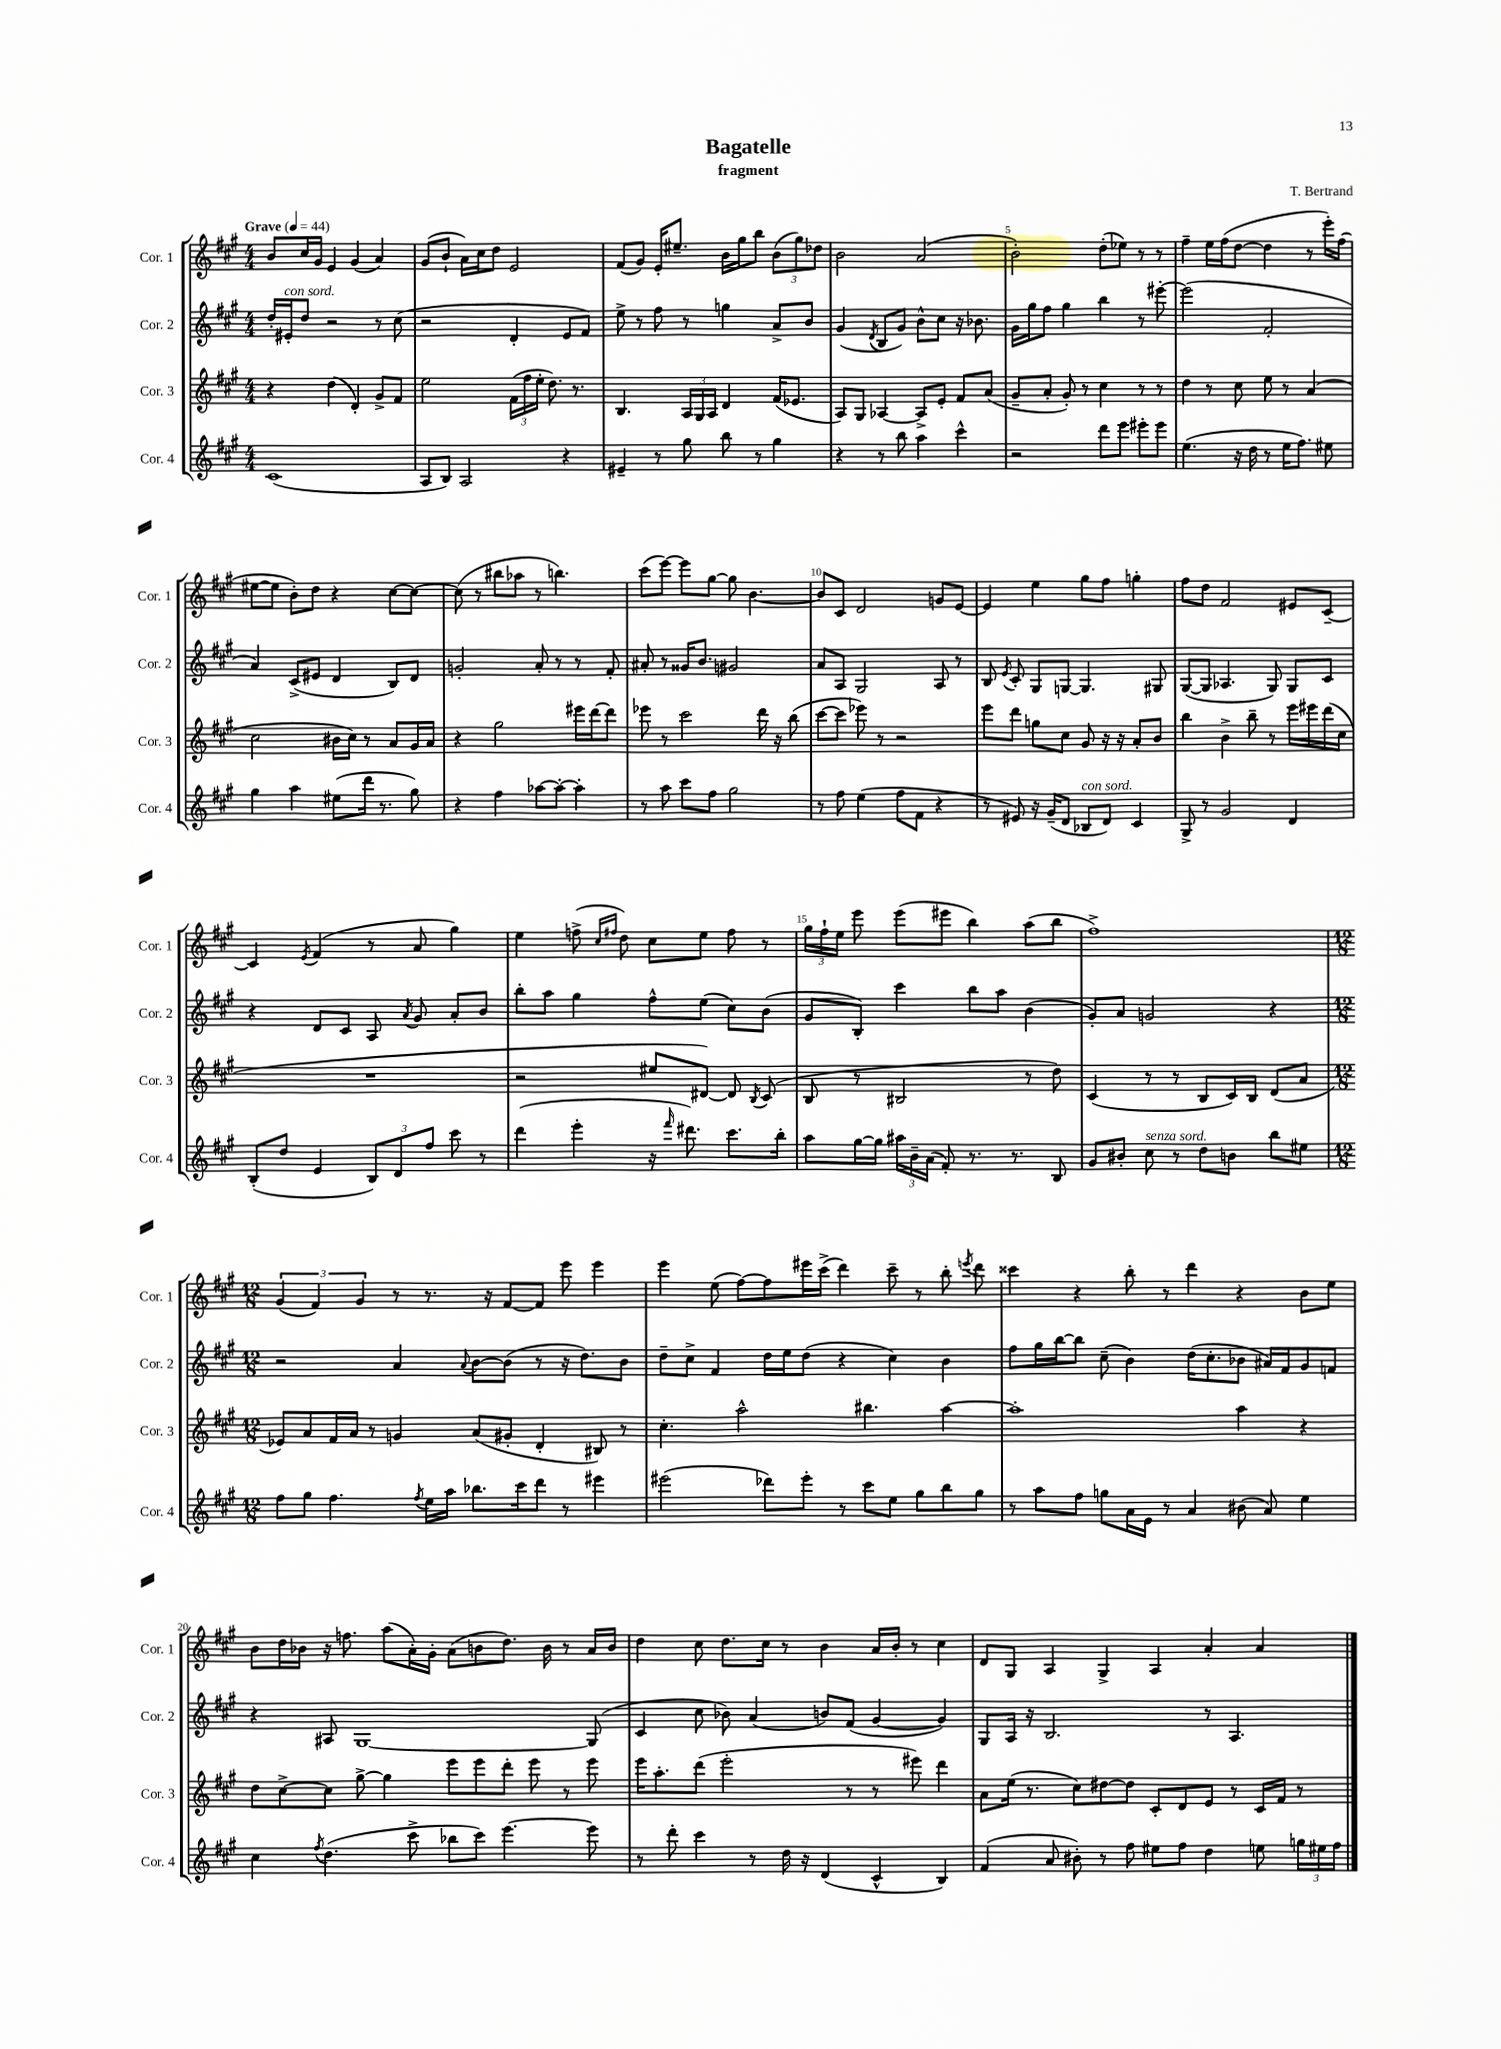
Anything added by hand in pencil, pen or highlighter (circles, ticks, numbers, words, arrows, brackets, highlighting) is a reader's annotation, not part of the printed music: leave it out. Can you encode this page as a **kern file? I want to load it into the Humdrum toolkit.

**kern	**kern	**kern	**kern
*part4	*part3	*part2	*part1
*staff4	*staff3	*staff2	*staff1
*I"Cor. 4	*I"Cor. 3	*I"Cor. 2	*I"Cor. 1
*I'Cor. 4	*I'Cor. 3	*I'Cor. 2	*I'Cor. 1
*clefG2	*clefG2	*clefG2	*clefG2
*k[f#c#g#]	*k[f#c#g#]	*k[f#c#g#]	*k[f#c#g#]
*M4/4	*M4/4	*M4/4	*M4/4
*MM44	*MM44	*MM44	*MM44
=1	=1	=1	=1
!	!	!	!LO:TX:a:B:t=Grave
(1c#	4r	16dd'/LL	8b/L
!	!	!LO:TX:a:i:t=con sord.	!
.	.	16e#X'/J	.
.	.	8dd/J	16cc#/L
.	.	.	16g#/JJ
.	(4dd\	2r	4e/
.	4d'/)	.	(4g#/
.	8g#^/L	8r	4a/)
.	8f#/J	(8cc#\	.
=2	=2	=2	=2
8A/L	2ee\	2r	(8g#/L
8B/J)	.	.	8b`/J
2A/	.	.	16a\LL)
.	.	.	16cc#\J
.	.	.	8dd\J
.	(24f#\LL	4d'/	2e/
.	24ff#\	.	.
.	24ee'\JJ	.	.
.	8.dd\)	.	.
4r	.	8e/L	.
.	8.r	.	.
.	.	8f#/J)	.
=3	=3	=3	=3
4e#X~/	4.B/	8ee^\	(8f#/L
.	.	8r	8g#/J)
8r	.	8ff#\	16e'/KL
.	.	.	8.ee#X~/J
8gg#\	24A/LL	8r	.
.	24G#/	.	.
.	24A/JJ	.	.
8bb\	4d/	4ggn\	16b\LL
.	.	.	16gg#\J
8r	.	.	8bb\J
4gg#\	(16f#/KL	8a^/L	(12b\L
.	8.e-X/J	.	.
.	.	.	12gg#\)
.	.	8b/J	.
.	.	.	12dd-X\J
=4	=4	=4	=4
4r	8A/L)	(4g#/	2b\
.	8G#/J	.	.
.	.	8qd/	.
8r	[4A-X/	8B/L	.
8bb\	.	8g#/J)	.
4aa\	8A-^/L]	8b^^\L	(2a/
.	8e'/J	8cc#\J	.
4ccc#^^\	8f#/L	16r	.
.	.	8.b-X\	.
.	(8a/J	.	.
=5	=5	=5	=5
2r	8g#~/L	16g#\LL	2b'\)
.	.	16gg#\J	.
.	8a'/J	8ff#\J	.
.	8g#'/)	4gg#\	.
.	8r	.	.
8ddd\L	4cc#\	4bb\	(8dd'\L
8eee\J	.	.	8ee-X\J)
8eee#X'\L	8r	8r	8r
8eee#\J	8r	[8eee#X'\	8r
=6	=6	=6	=6
(4.ee\	4dd\	(2eee#\]	4ff#~\
.	8r	.	16ee\LL
.	.	.	(16ff#\J
16r	8cc#\	.	[8dd\J
16dd\	.	.	.
8r	8ee\	2f#'/	4dd\]
16ee\KL	8r	.	.
8.ff#\J)	.	.	.
.	(4a/	.	8r
8ee#X\	.	.	16eee'\LL)
.	.	.	(16ff#\JJ
!!LO:LB:g=z
=7	=7	=7	=7
4gg#\	2cc#\	4a/)	[8ee#X\L
.	.	.	8ee#\J]
4aa\	.	(8c#^/L	8b'\L)
.	.	8e#X/J	8dd\J
(8ee#X\L	16b#X\LL	4d/	4r
.	16cc#\JJ)	.	.
16ddd\Jk	8r	.	.
8.r	.	.	.
.	8a/L	8B/L)	[8cc#\L
8gg#\)	16g#/L	8d/J	8cc#\J_
.	16a/JJ	.	.
=8	=8	=8	=8
4r	4r	2gn'/	(8cc#\]
.	.	.	8r
4ff#\	2gg#\	.	8bb#X\L
.	.	.	8aa-X\J
[8aa-X\L	.	8a'/	8r
8aa-'\J_	.	8r	4.bbn\)
4aa-'\]	16eee#X\LL	8r	.
.	[16ddd\J	.	.
.	8ddd\J]	8f#'/	.
=9	=9	=9	=9
8r	8eee-X\	8a#X'/	(8ccc#\L
8aa\	8r	8r	[8eee\J)
8ccc#\L	2ccc#\	16g##X/KL	8eee\L]
.	.	8.b/J	.
8ff#\J	.	.	[8gg#\J
2gg#\	.	2g#X/	8gg#\]
.	.	.	[4.b\
.	16ddd\	.	.
.	16r	.	.
.	(8bb\	.	.
=10	=10	=10	=10
8r	[8ccc#\L	8a/L	8b/L]
8ff#\	8ccc#\J]	8A/J	8c#/J
(4ee\	8eee-X\)	2G#/	2d/
.	8r	.	.
8ff#\L	2r	.	.
8f#\J	.	.	.
4r	.	8A/	8gn/L
.	.	8r	[8e/J
=11	=11	=11	=11
8r	8eee\L	8B/	4e/]
.	.	8qe/	.
8e#X/)	8ddd\J	8c#'/	.
16r	8ggn\L	8G#/L	4ee\
(16g#~/KL	.	.	.
8d/J	8cc#\J	[8Gn/J	.
!LO:TX:a:i:t=con sord.	!	!	!
8B-X/L	8g#/	4.G/]	8gg#\L
8d/J)	16r	.	8ff#\J
.	16r	.	.
4c#/	8a'/L	.	4ggn'\
.	8b/J	8G#X/	.
=12	=12	=12	=12
8G#^/	4bb\	([8G#/L	8ff#\L
8r	.	8G#/J]	8dd\J
2g#/	4b^\	4.A-X/	2f#/
.	8bb~\	.	.
.	8r	8G#/)	.
4d/	16eee\LL	8G#/L	8e#X/L
.	16eee#X\	.	.
.	(16ddd\	8c#/J	[8c#~/J
.	16cc#\JJ	.	.
!!LO:LB:g=z
=13	=13	=13	=13
(8B'/L	1r	4r	4c#/]
8dd/J	.	.	.
.	.	.	8qe/
4e/	.	8d/L	(4f#/
.	.	8c#/J	.
12B/L)	.	8A/	8r
12d/	.	.	.
.	.	8qa/	.
.	.	8g#/	8a/
12ff#/J	.	.	.
8ccc#\	.	8a'/L	4gg#\)
8r	.	8b/J	.
=14	=14	=14	=14
(4ddd\	2r	8bb'\L	4ee\
.	.	8aa\J	.
4eee'\	.	4gg#\	(8ffn^\
.	.	.	16qqcc#/LL
.	.	.	16qqff#X/JJ
.	.	.	8dd\)
16r	8ee#X/L	8ff#^^\L	8cc#\L
16qqfff#/	.	.	.
8.ddd#X\)	.	.	.
.	[8d#X/J)	(8ee\J	8ee\J
8.ccc#\L	8d#/]	8cc#\L)	8ff#\
.	8qB/	.	.
.	(8c#/	(8b\J	8r
16bb'\Jk	.	.	.
=15	=15	=15	=15
8aa\L	8B/	8g#/L	24gg#\LL
.	.	.	24ff#`\
.	.	.	24ee\JJ
[16gg#\L	8r	8B'/J)	8eee\
16gg#\JJ]	.	.	.
24aa#X\LL	2B#X/	4ccc#\	(8eee\L
24b~\	.	.	.
(24a\JJ	.	.	.
8f#'/)	.	.	8eee#X\J
8.r	.	8bb\L	4bb\)
.	.	8aa\J	.
8.r	.	.	.
.	8r	(4b\	(8aa\L
8B/	8dd\)	.	8bb\J
=16	=16	=16	=16
8g#/L	(4c#/	8g#'/L)	1ff#^)
8b#X'/J	.	8a/J	.
!LO:TX:a:i:t=senza sord.	!	!	!
8cc#\	8r	2gn/	.
8r	8r	.	.
8dd\L	8B/L	.	.
8bn\J	16c#/L)	.	.
.	16B/JJ	.	.
8bb\L	(8d/L	4r	.
8ee#X\J	8a/J	.	.
!!LO:LB:g=z
=17	=17	=17	=17
*M12/8	*M12/8	*M12/8	*M12/8
8ff#\L	8e-X/L)	2r	(6g#/
8gg#\J	8a/	.	.
.	.	.	6f#/)
4.ff#\	16f#/L	.	.
.	16a/JJ	.	.
.	.	.	6g#/
.	8r	.	.
.	4gn/	4a/	8r
8qff#/	.	.	.
16ee\LL	.	.	8.r
16aa\JJ	.	.	.
.	.	8qqa/	.
8.bb-X\L	(8a/L	[8b\L	.
.	.	.	16r
.	8g#X'/J	(8b\J]	[8f#/L
16ccc#\k	.	.	.
8ddd\J	4d'/	8r	8f#/J]
8r	.	16r	8eee\
.	.	8.dd\L)	.
4eee#X\	8B#X/)	.	4eee\
.	8r	8b\J	.
=18	=18	=18	=18
(2eee#X\	4.cc#'\	8dd~\L	4eee\
.	.	8cc#^\J	.
.	.	4f#/	(8ee\
.	2aa^^\	.	[8ff#\L)
8ddd-X\L)	.	16dd\LL	8ff#\]
.	.	16ee\J	.
8eee#'\J	.	(8dd\J	16eee#X\L
.	.	.	(16ccc#^\JJ
8r	.	4r	4ddd\)
8ccc#\L	4.bb#X\	.	.
8ee\J	.	4cc#\)	8ccc#~\
8gg#\L	.	.	8r
8bb\	[4aa\	4b\	8bb'\
.	.	.	8qeeen/
8gg#\J	.	.	8ddd\
=19	=19	=19	=19
8r	1aa']	8ff#\L	4ccc##X\
8aa\L	.	16gg#\L	.
.	.	[16bb\J	.
8ff#\J	.	8bb\J]	4r
8ggn\L	.	(8cc#~\	.
16a\L	.	4b\)	8bb'\
16e\JJ	.	.	.
8r	.	.	8r
4a/	.	(16dd\KL	4ddd\
.	.	8.cc#'\	.
(8b#X\	4aa\	8b-X\J	4r
8a/)	.	16a#X/LL)	.
.	.	16f#/J	.
4ee\	4r	8g#/	8b\L
.	.	8fn/J	8ee\J
!!LO:LB:g=z
=20	=20	=20	=20
4cc#\	8dd\L	4r	8b\L
.	[8cc#^\	.	16dd\L
.	.	.	16b-X\JJ
8qff#/	.	.	.
(4.dd\	8cc#\J]	8A#X/	16r
.	.	.	8.ffn\
.	[8gg#^\	[1G#	.
.	4gg#\]	.	(8aa\L
8ccc#^\	.	.	16a'\L)
.	.	.	16g#'\JJ
8bb-X\L	8eee\L	.	(8a\L
8ccc#\J)	8eee\	.	8bn\
[4.eee\	8ddd'\J	.	8.dd\J)
.	8eee\	.	.
.	.	.	16b\
.	8r	.	8r
8eee\]	8eee\	(8G#/]	16a/LL
.	.	.	16b/JJ
=21	=21	=21	=21
8r	16eee\KL	4c#/	4dd\
.	8.aa'\	.	.
8ddd'\	.	.	.
4ccc#\	(8ddd\J	8cc#\	8cc#\
.	2eee'\	8b-X\)	8.dd\L
8r	.	(4a/	.
.	.	.	16cc#\Jk
16dd\	.	.	8r
16r	.	.	.
(4d/	.	8bn/L)	4b\
.	8r	(8f#/J	.
4c#^^/	8r	[4g#/	16a/LL
.	.	.	16b'/JJ
.	8eee#X\)	.	8r
4B/)	4ddd\	4g#/])	4cc#\
=22	=22	=22	=22
(4f#/	8a\L	8G#/L	8d/L
.	(16ee\Jk	16A/Jk	8G#/J
.	8.r	16r	.
8a/	.	2.B/	4A/
8b#X'\)	8cc#\L)	.	.
8r	[8dd#X\	.	4G#^/
8ff#\	8dd#\J]	.	.
8ee#X\L	8c#'/L	.	4A/
8ff#\J	8d/	.	.
4dd\	8e/J	8r	4a'/
.	8r	4.A/	.
8een\	16c#/LL	.	4a/
.	16f#/JJ	.	.
24ggn\LL	8r	.	.
24ee#X\	.	.	.
24ff#\JJ	.	.	.
==	==	==	==
*-	*-	*-	*-
